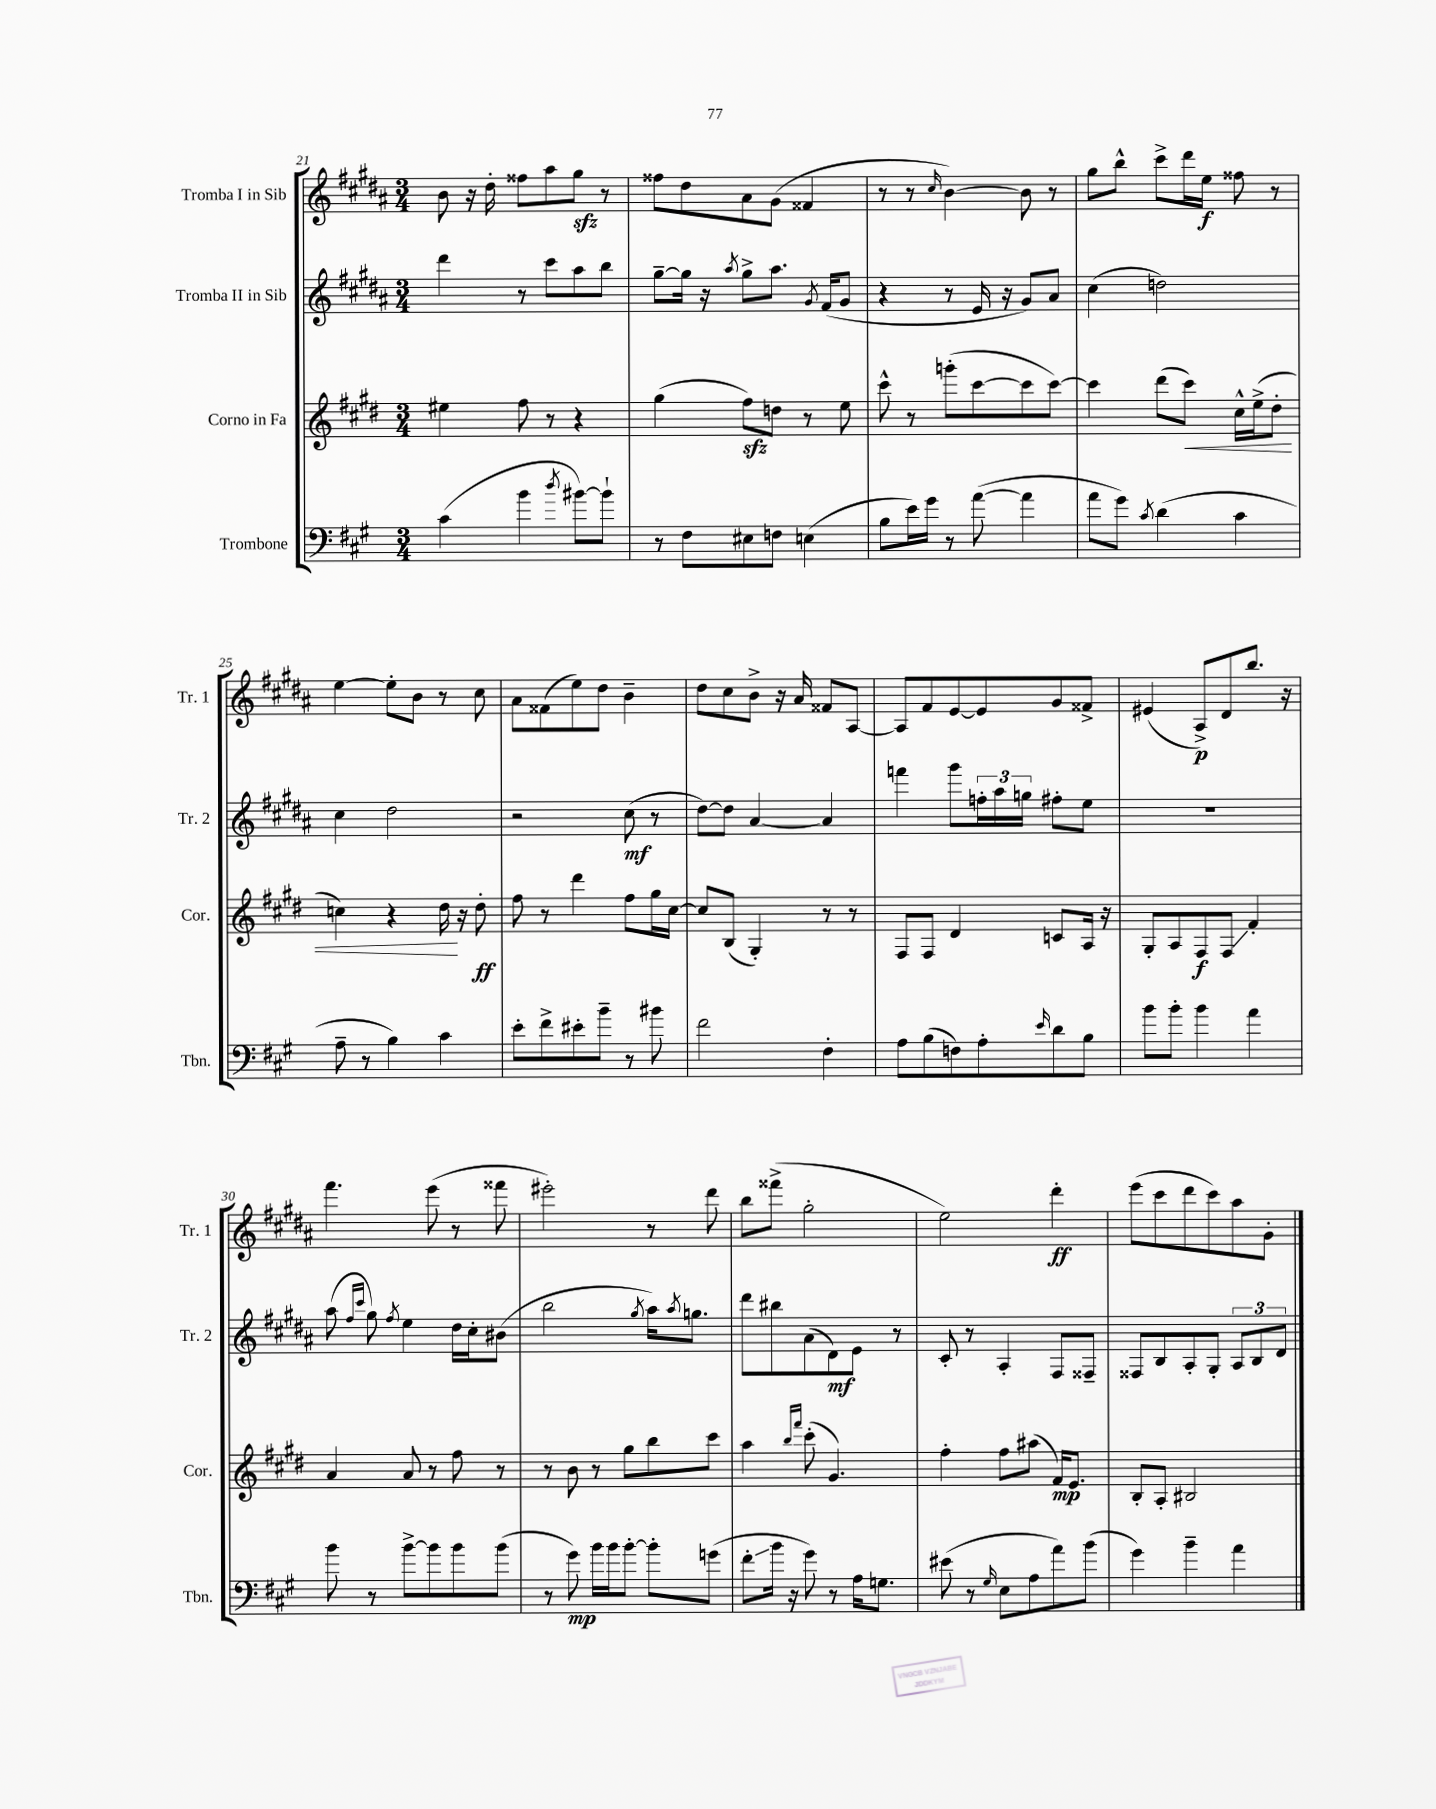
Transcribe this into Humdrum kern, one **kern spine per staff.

**kern	**kern	**kern	**kern
*staff4	*staff3	*staff2	*staff1
*clefF4	*clefG2	*clefG2	*clefG2
*k[f#c#g#]	*k[f#c#g#d#]	*k[f#c#g#d#a#]	*k[f#c#g#d#a#]
*M3/4	*M3/4	*M3/4	*M3/4
(4c#	4ee#	4ddd#	8b
.	.	.	16r
.	.	.	16dd#'
4b	8ff#	8r	8ff##
.	8r	8ccc#	8aa#
8qdd	.	.	.
[8b#)	4r	8aa#	8gg#
8b#`]	.	8bb	8r
=	=	=	=
8r	(4gg#	[8gg#~	8ff##
8F#	.	16gg#]	8dd#
.	.	16r	.
.	.	8qaa#	.
8E#	8ff#)	8gg#^	8a#
8F	8dd	8.aa#	(8g#
(4E	8r	.	4f##
.	.	8qg#	.
.	.	(16f#	.
.	8ee	8g#	.
=	=	=	=
8B	8ccc#^^	4r	8r
16e)	8r	.	8r
16g#	.	.	.
.	.	.	16qqcc#
8r	(8ggg'	8r	[4b)
([8a	[8ccc#	16e	.
.	.	16r	.
4a]	8ccc#]	8g#)	8b]
.	[8ccc#)	8a#	8r
=	=	=	=
8a	4ccc#]	(4cc#	8gg#
8g#)	.	.	8bb^^
8qc#	.	.	.
(4d	(8ddd#	2dd)	8ccc#^
.	8ccc#)	.	16ddd#
.	.	.	16ee
4c#	16cc#^^	.	8ff##
.	(16ee^	.	.
.	8dd#'	.	8r
=	=	=	=
8A~	4cc)	4cc#	[4ee
8r	.	.	.
4B)	4r	2dd#	8ee']
.	.	.	8b
4c#	16dd#	.	8r
.	16r	.	.
.	8dd#'	.	8cc#
=	=	=	=
8e'	8ff#	2r	8a#
8f#^	8r	.	(8f##
8e#'	4ddd#	.	8ee)
8b~	.	.	8dd#
8r	8ff#	(8cc#	4b~
8b#	16gg#	8r	.
.	[16cc#	.	.
=	=	=	=
2f#	8cc#]	[8dd#)	8dd#
.	(8B	8dd#]	8cc#
.	4G#')	[4a#	8b^
.	.	.	16r
.	.	.	16a#
4F#'	8r	4a#]	8f##
.	8r	.	[8A#
=	=	=	=
8A	8F#	4fff	8A#]
(8B	8F#	.	8f#
8F)	4d#	8ggg#	[8e
8A'	.	24ff'	8e]
.	.	24aa#	.
.	.	24gg	.
16qqe	.	.	.
8d	8c	8ff#'	8g#
8B	16A	8ee	8f##^
.	16r	.	.
=	=	=	=
8b	8G#'	2.r	(4e#
8b'	8A	.	.
4b	8F#	.	8A#^)
.	8F#	.	8d#
4a	4f#'	.	8.bb
.	.	.	16r
=	=	=	=
8b	4a	(8aa#	4.fff#
.	.	16qqff#	.
.	.	16qqccc#	.
8r	.	8gg#)	.
.	.	8qff#	.
[8b^	8a	4ee	.
8b]	8r	.	(8eee
8b	8ff#	16dd#	8r
.	.	16cc#'	.
(8b	8r	(8b#	8fff##
=	=	=	=
8r	8r	2bb	2eee#')
8g#)	8b	.	.
16b	8r	.	.
16b	.	.	.
[8b'	8gg#	.	.
.	.	8qgg#	.
8b']	8bb	16aa#)	8r
.	.	8qaa#	.
.	.	8.gg	.
(8g	8ccc#	.	8ddd#
=	=	=	=
8f#'	4aa	8ddd#	8bb
16b	.	8bb#	(8fff##^
16r	.	.	.
.	16qqbb	.	.
.	16qqfff#	.	.
8g#)	(8ccc#'	(8a#	2gg#'
8r	4.g#)	8d#)	.
16A	.	8e	.
8.G	.	.	.
.	.	8r	.
=	=	=	=
(8e#	4ff#'	8c#'	2ee)
8r	.	8r	.
16qqG#	.	.	.
8E	8ff#	4A#'	.
8A	(8aa#	.	.
8a)	16f#)	8F#	4ddd#'
.	8.e	.	.
(8b	.	8F##~	.
=	=	=	=
4g#)	8B'	8F##	(8eee
.	8A'	8B	8ccc#
4b~	2B#	8A#'	8ddd#
.	.	8G#'	8ccc#)
4a	.	12A#	8aa#
.	.	12B	.
.	.	.	8g#'
.	.	12d#	.
==	==	==	==
*-	*-	*-	*-
